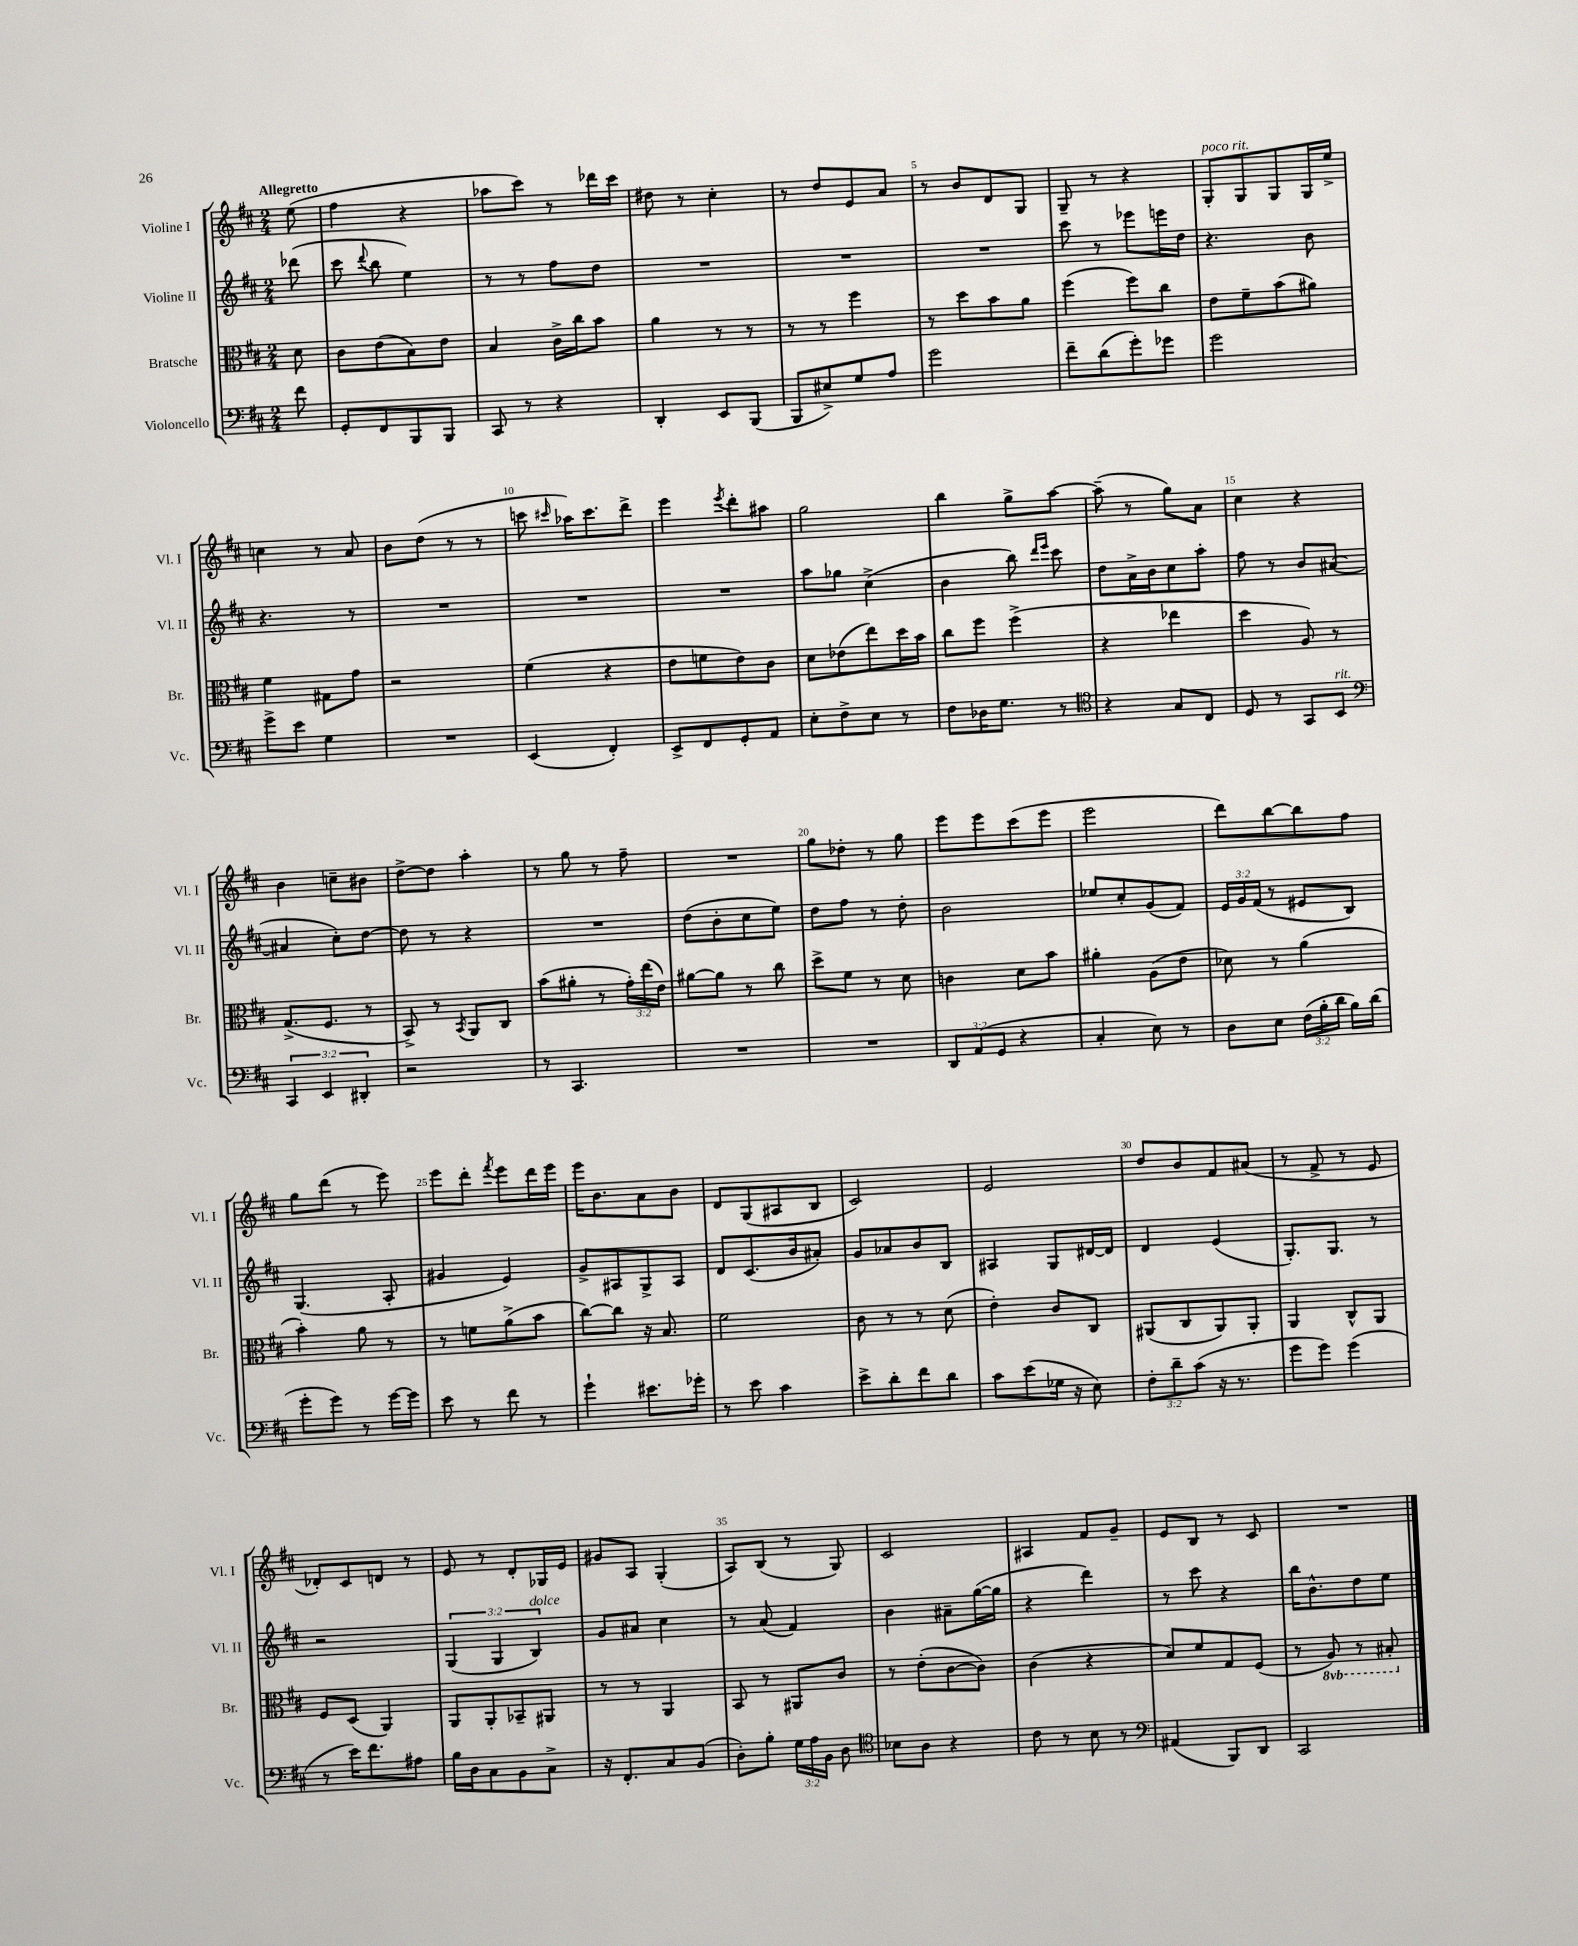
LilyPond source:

<<
\new StaffGroup <<
\new Staff = "s0" \with { instrumentName = "Violine I" shortInstrumentName = "Vl. I" } {
    \clef treble \key d \major \numericTimeSignature \time 2/4 \partial 8 \tempo "Allegretto"
    \autoBeamOff e''8( |
    fis''4 r4 |
    aes''8[ cis'''8]) r8 des'''16[ cis'''16] |
    dis''8 r8 cis''4-. |
    r8 d''8[ e'8 a'8] |
    r8 b'8[ d'8 g8] |
    g8-- r8 r4 |
    g8[-.^\markup { \italic "poco rit." } g8 g8 g16 e''16]-> |
    c''4 r8 a'8 |
    b'8[ d''8]( r8 r8 |
    c'''8 \grace { cis'''16 } aes''16[) cis'''8. d'''8]-> |
    e'''4 \acciaccatura { e'''8 } d'''8[-. ais''8] |
    g''2 |
    b''4 g''8[-> a''8]~ |
    a''8--( r8 g''8[) a'8] |
    cis''4 r4 |
    b'4 c''8[-- bis'8] |
    d''8[~-> d''8] a''4-. |
    r8 g''8 r8 fis''8-- |
    R2 |
    g''8[ des''8]-. r8 g''8 |
    e'''8[ e'''8 cis'''8( e'''8] |
    e'''2 |
    d'''8[) b''8~ b''8 fis''8] |
    g''8[ d'''8]( r8 e'''8) |
    e'''8[ d'''8]-. \acciaccatura { fis'''8 } e'''8[ d'''16 e'''16] |
    e'''16[ b'8. a'8 b'8] |
    d'8[ g8( ais8 b8] |
    cis'2) |
    e'2 |
    d''8[ b'8 fis'8 ais'8]( |
    r8 fis'8-> r8 e'8 |
    des'8[-.) cis'8 d'8] r8 |
    e'8 r8 d'8[-. ges16 e'16] |
    gis'8[ a8] g4-.( |
    a8[) b8]( r8 g8) |
    cis'2 |
    ais4 fis'8[ g'8]-- |
    e'8[ b8] r8 cis'8 |
    R2 \bar "|." |
}
\new Staff = "s1" \with { instrumentName = "Violine II" shortInstrumentName = "Vl. II" } {
    \clef treble \key d \major \numericTimeSignature \time 2/4 \override Staff.TupletNumber.text = #tuplet-number::calc-fraction-text \partial 8
    \autoBeamOff des'''8( |
    cis'''8 \appoggiatura { d'''8 } b''8 e''4) |
    r8 r8 fis''8[ d''8] |
    R2 |
    R2 |
    R2 |
    cis'''8 r8 ees'''8[ e'''16 d''16] |
    r4. b'8 |
    r4. r8 |
    R2 |
    R2 |
    R2 |
    a''8[ ges''8] cis''4->( |
    b'4 b''8) \grace { d'''16[ e'''16] } cis'''8 |
    d''8[ a'16-> b'16 cis''8 a''8]-. |
    fis''8 r8 b'8[ ais'8]~( |
    ais'4 cis''8[-.) d''8]~ |
    d''8 r8 r4 |
    R2 |
    d''8[( b'8-. cis''8 e''8]) |
    d''8[ fis''8] r8 d''8-. |
    b'2 |
    ees''8[ cis''8-. g'8( fis'8]) |
    \tuplet 3/2 { e'16[ g'16 fis'16]( } r8 eis'8[ b8]) |
    g4.( a8-. |
    gis'4 e'4) |
    g'8[-> ais8 g8-> ais8] |
    d'8[ cis'8.( b'16 ais'8]-.) |
    g'8[ aes'8 b'8 b8] |
    ais4 g8[ dis'16~ dis'16] |
    d'4 e'4( |
    g8.[-.) g8.] r8 |
    r2 |
    \tuplet 3/2 { g4( g4 b4^\markup { \italic "dolce" }) } |
    g'8[ ais'8] cis''4 |
    r8 a'8( fis'4) |
    b'4 ais'8[-- g''16~( g''16] |
    r4 d'''4) |
    r8 cis'''8 r4 |
    b''16[ b'8.-^ d''8 e''8] \bar "|." |
}
\new Staff = "s2" \with { instrumentName = "Bratsche" shortInstrumentName = "Br." } {
    \clef alto \key d \major \numericTimeSignature \time 2/4 \override Staff.TupletNumber.text = #tuplet-number::calc-fraction-text \set Staff.ottavationMarkups = #ottavation-simple-ordinals \partial 8
    \autoBeamOff d'8 |
    cis'8[ e'8( b8) e'8] |
    b4 cis'16[-> cis''16 b'8] |
    a'4 r8 r8 |
    r8 r8 fis''4 |
    r8 d''8[ b'8 a'8] |
    fis''4( fis''8[) cis''8] |
    e'8[ fis'8-- b'8( ais'8]) |
    fis'4 gis8[ g'8] |
    r2 |
    fis'4( r4 |
    e'8[ f'8 e'8) cis'8] |
    d'8[ ees'8( e''8) d''16 b'16] |
    cis''8[ fis''8] fis''4->( |
    r4 ees''4 |
    d''4 a8) r8 |
    g8.[->( fis8.] r8 |
    b,8->) r8 \acciaccatura { b,8 } a,8[ cis8] |
    b'8[( ais'8]-. r8 \tuplet 3/2 { g'16[-.) e''16( e'16]) } |
    ais'8[~ ais'8] r8 cis''8 |
    d''8[-> fis'8] r8 d'8 |
    c'4 d'8[ b'8] |
    ais'4-. a8[( e'8] |
    des'8) r8 a'4( |
    b'4-.) a'8 r8 |
    r8 f'8[ a'8->( b'8] |
    cis''8[~) cis''8] r16 b8. |
    fis'2 |
    cis'8 r8 r8 d'8( |
    e'4-.) cis'8[ cis8] |
    ais,8[( cis8 ais,8) ais,8]-. |
    a,4 cis8[-^ a,8] |
    fis8[ d8]( a,4) |
    a,8[ a,8-. bes,8-- ais,8] |
    r8 r8 a,4 |
    b,8 r8 ais,8[ cis'8] |
    r8 e'8[-.( cis'8~ cis'8]) |
    cis'4( r4 |
    d'8[) fis'8 g8 fis8]( |
    r8 \ottava #-1 a,8) r8 bis,8-. \ottava #0 \bar "|." |
}
\new Staff = "s3" \with { instrumentName = "Violoncello" shortInstrumentName = "Vc." } {
    \clef bass \key d \major \numericTimeSignature \time 2/4 \override Staff.TupletNumber.text = #tuplet-number::calc-fraction-text \partial 8
    \autoBeamOff fis'8 |
    g,8[-. fis,8 b,,8 b,,8] |
    cis,8 r8 r4 |
    d,4-. e,8[ b,,8]( |
    b,,8[ eis8->) g8 a8] |
    g'2 |
    fis'8[-- d'8( g'8-.) ges'8] |
    g'2 |
    g'8[-> e'8] g4 |
    R2 |
    e,4( fis,4-.) |
    e,8[-> fis,8 g,8-. a,8] |
    e8[-. fis8-> e8] r8 |
    fis8[ des16 g8.] r8 |
    \clef tenor r4 g8[ cis8] |
    d8 r8 g,8[ b,8]^\markup { \italic "rit." } |
    \clef bass \tuplet 3/2 { cis,4 e,4 dis,4-. } |
    r2 |
    r8 cis,4. |
    R2 |
    R2 |
    \tuplet 3/2 { d,8[ a,8( g,8] } r4 |
    cis4-. e8) r8 |
    d8[ e8] \tuplet 3/2 { fis16[( b16-. d'16] } b16[) d'16]( |
    g'8[-. g'8]) r8 g'16[~ g'16] |
    e'8 r8 fis'8 r8 |
    g'4-! eis'8.[ ges'16]-. |
    r8 e'8 cis'4 |
    e'8[-> d'8-. fis'8 d'8] |
    cis'8[ e'8( ges16] r16 e8) |
    \tuplet 3/2 { fis8[-. d'8-- cis'8]( } r16 r8. |
    g'8[ g'8]) g'4( |
    r8 e'16[) fis'8. ais8] |
    b16[ d16 cis8 b,8 cis8]-> |
    r16 fis,8.[-. cis8 b,8]( |
    d8[-.) b8]-. \tuplet 3/2 { g16[ a16 b,16] } d8 |
    \clef tenor bes8[ a8] r4 |
    cis'8 r8 b8 r8 |
    \clef bass ais,4( b,,8[) d,8] |
    cis,2 \bar "|." |
}
>>
>>
\layout { \context { \Score \override BarNumber.break-visibility = ##(#f #t #t) barNumberVisibility = #(every-nth-bar-number-visible 5) } }
